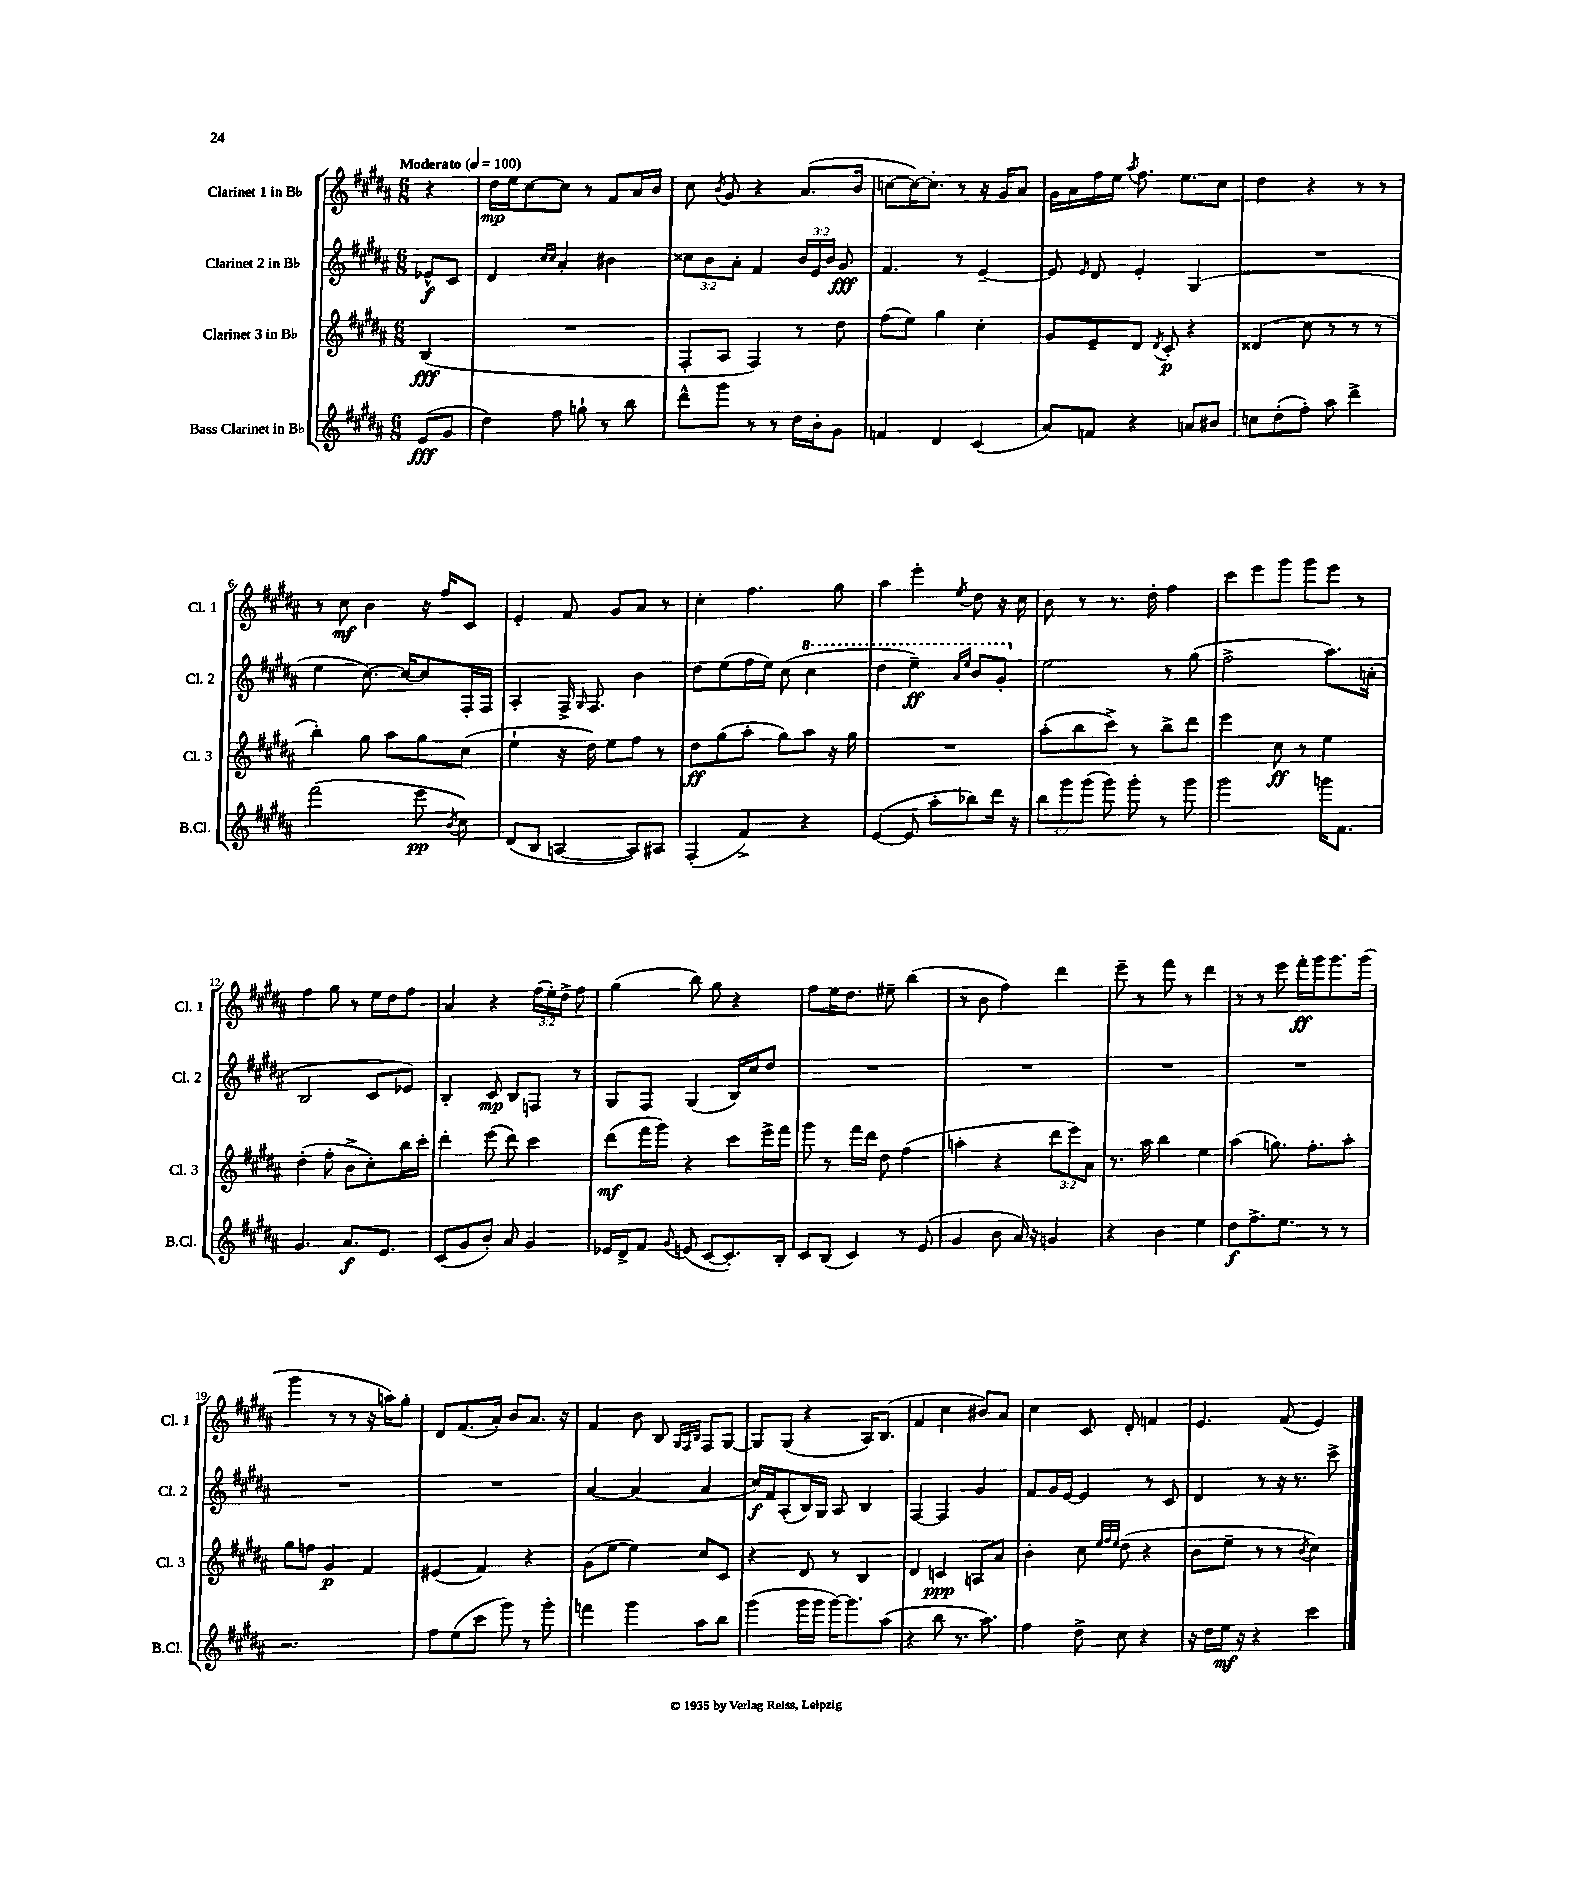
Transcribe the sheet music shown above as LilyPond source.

<<
\new StaffGroup <<
\new Staff = "s0" \with { instrumentName = "Clarinet 1 in Bb" shortInstrumentName = "Cl. 1" } {
    \clef treble \key b \major \numericTimeSignature \time 6/8 \override Staff.TupletNumber.text = #tuplet-number::calc-fraction-text \partial 4 \tempo "Moderato" 4 = 100
    \autoBeamOff r4 |
    dis''16[\mp e''16 cis''8~ cis''8] r8 fis'8[ ais'16 b'16] |
    cis''8 \acciaccatura { b'8 } gis'8 r4 ais'8.[( b'16] |
    c''8[~ c''16~) c''8.]-. r8 r16 gis'16[ ais'8] |
    gis'16[ ais'16 fis''16 e''16] \acciaccatura { ais''8 } fis''8. e''8.[ cis''8] |
    dis''4 r4 r8 r8 |
    r8 cis''8\mf b'4 r16 fis''16[ cis'8] |
    e'4-. fis'8 gis'8[ ais'8] r8 |
    cis''4-. fis''4. gis''8 |
    ais''4 e'''4-. \acciaccatura { e''8 } dis''8 r16 cis''16 |
    b'8 r8 r8. dis''16-. fis''4 |
    cis'''8[ e'''8 gis'''8] gis'''8[ e'''8] r8 |
    fis''4 gis''8 r8 e''16[ dis''16 fis''8] |
    ais'4 r4 \tuplet 3/2 { fis''16[( e''16-.) dis''16]-> } fis''8 |
    gis''4( b''8) gis''8 r4 |
    fis''8[ e''16 dis''8.] eis''8-- b''4( |
    r8 b'8 fis''4) dis'''4 |
    e'''8-- r8 fis'''8 r8 dis'''4 |
    r8 r8 e'''8 fis'''16[-.\ff gis'''16 gis'''8. gis'''16]( |
    gis'''4 r8 r8 r16 a''16[) gis''8]-. |
    dis'8[ fis'8.( ais'16]-.) b'8[ ais'8.] r16 |
    fis'4 b'8 b8 \grace { gis32[ fis32 b32] } fis8[ gis8]~ |
    gis8[ gis8]( r4 ais16[) b8.]( |
    fis'4 cis''4 bis'8[) ais'8] |
    cis''4 cis'8 dis'8-. f'4 |
    e'4. fis'8( e'4) \bar "|." |
}
\new Staff = "s1" \with { instrumentName = "Clarinet 2 in Bb" shortInstrumentName = "Cl. 2" } {
    \clef treble \key b \major \numericTimeSignature \time 6/8 \override Staff.TupletNumber.text = #tuplet-number::calc-fraction-text \partial 4
    \autoBeamOff ees'8[-^\f cis'8] |
    dis'4 \grace { cis''16[ cis''16] } ais'4-. bis'4 |
    \tuplet 3/2 { cisis''8[ b'8 ais'8]-. } fis'4 \tuplet 3/2 { b'16[ e'16 b'16] } gis'8\fff |
    fis'4. r8 e'4~-- |
    e'8 \grace { e'16 } dis'8 e'4-. gis4( |
    R2. |
    e''4 cis''8.~) cis''16[~ cis''8 fis16-. fis16] |
    ais4-. fis16-> \grace { gis16 } fis8. b'4 |
    dis''8[ e''8( fis''16 e''16]) cis''8( \ottava #1 cis'''4 |
    dis'''4 e'''4--\ff) \grace { ais''16[ e'''16] } b''8[ gis''8]-. \ottava #0 |
    e''2 r8 gis''8( |
    fis''2-> ais''8.[) a'16]-.( |
    b2 cis'8[ ees'8]) |
    b4-. cis'8\mp b8[ f8] r8 |
    gis8[ fis8] gis4( b16[) cis''16 dis''8] |
    R2. |
    R2. |
    R2. |
    R2. |
    R2. |
    R2. |
    ais'4~ ais'4( ais'4 |
    cis''16[\f) fis'16 ais8-.( b16) gis16] ais8 b4 |
    fis4~ fis4 gis'4 |
    fis'8[ gis'16 e'16]~ e'4 r8 cis'8 |
    dis'4 r8 r16 r8. cis'''8-> \bar "|." |
}
\new Staff = "s2" \with { instrumentName = "Clarinet 3 in Bb" shortInstrumentName = "Cl. 3" } {
    \clef treble \key b \major \numericTimeSignature \time 6/8 \override Staff.TupletNumber.text = #tuplet-number::calc-fraction-text \partial 4
    \autoBeamOff b4\fff( |
    R2. |
    fis8[-. ais8] fis4) r8 dis''8 |
    fis''8[( e''8]) gis''4 cis''4-. |
    gis'8[ e'8-- dis'8] \acciaccatura { dis'8 } cis'8-.\p r4 |
    disis'4( cis''8 r8 r8 r8 |
    b''4-.) gis''8 ais''8[ gis''8 cis''8]( |
    e''4-! r16 dis''16) e''8[ fis''8] r8 |
    dis''8[\ff gis''8( ais''8]-. gis''8[) ais''8] r16 gis''16 |
    R2. |
    ais''8[-.( b''8 cis'''8]->) r8 b''8[-> dis'''8] |
    e'''4 cis''8\ff r8 e''4 |
    dis''4-.( fis''8-. b'8[-> cis''8-.) b''16 cis'''16]-. |
    dis'''4-. e'''8( dis'''8) cis'''4 |
    dis'''8[\mf( fis'''16 gis'''16]) r4 cis'''8[ e'''16-> fis'''16] |
    gis'''8 r8 fis'''16[ dis'''16] dis''8 fis''4( |
    a''4-. r4 \tuplet 3/2 { dis'''8[ e'''8) ais'8] } |
    r8. ais''16 b''4 e''4 |
    ais''4( g''8.) fis''8.[-. ais''8]-. |
    gis''8[ f''8] gis'4\p fis'4 |
    eis'4( fis'4) r4 |
    gis'8[( e''8]~ e''4) cis''8[ cis'8] |
    r4 dis'8 r8 b4 |
    dis'4 c'4\ppp a8[ ais'8] |
    b'4-. cis''8 \grace { e''32[ fis''32 e''32] } dis''8( r4 |
    b'8[ e''8]-- r8 r8 \acciaccatura { b'8 } cis''4) \bar "|." |
}
\new Staff = "s3" \with { instrumentName = "Bass Clarinet in Bb" shortInstrumentName = "B.Cl." } {
    \clef treble \key b \major \numericTimeSignature \time 6/8 \override Staff.TupletNumber.text = #tuplet-number::calc-fraction-text \partial 4
    \autoBeamOff e'8[\fff( gis'8] |
    dis''4) fis''8 g''8-! r8 b''8 |
    dis'''8[-^ gis'''8] r8 r8 dis''16[ b'16-. gis'8] |
    f'4 dis'4 cis'4( |
    ais'8[) f'8] r4 a'8[ bis'8] |
    c''8[ dis''8-.( fis''8]-.) ais''8 dis'''4-> |
    fis'''2( e'''8\pp \acciaccatura { b'8 } cis''8) |
    dis'8[( b8] a4~ a8[) ais8] |
    fis4-.( fis'4->) r4 |
    e'4~( e'8 ais''8[-. bes''8) dis'''16] r16 |
    \tuplet 3/2 { b''8[ gis'''8 gis'''8]( } gis'''8) gis'''8-. r8 gis'''8 |
    gis'''2 g'''16[ fis'8.] |
    gis'4. ais'8.[\f e'8.] |
    cis'8[( gis'8 b'8]-.) ais'8 gis'4 |
    ees'16[ dis'16-> fis'8] \appoggiatura { gis'8 } e'8( cis'8[~ cis'8.-.) b16]-. |
    cis'8[ b8]( cis'4) r8 e'8( |
    gis'4 b'8 ais'16) r16 g'4 |
    r4 b'4 e''4 |
    dis''8[\f fis''8.-> e''8.] r8 r8 |
    r2. |
    fis''8[ e''8( cis'''8] gis'''8) r8 gis'''8-. |
    f'''4 gis'''4 ais''8[ b''8] |
    gis'''4( gis'''16[ gis'''16] gis'''16[~) gis'''8. ais''8]( |
    r4 b''8 r8. ais''8.) |
    fis''4 dis''8-> cis''8 r4 |
    r16 dis''16[ e''16]\mf r16 r4 cis'''4 \bar "|." |
}
>>
>>
